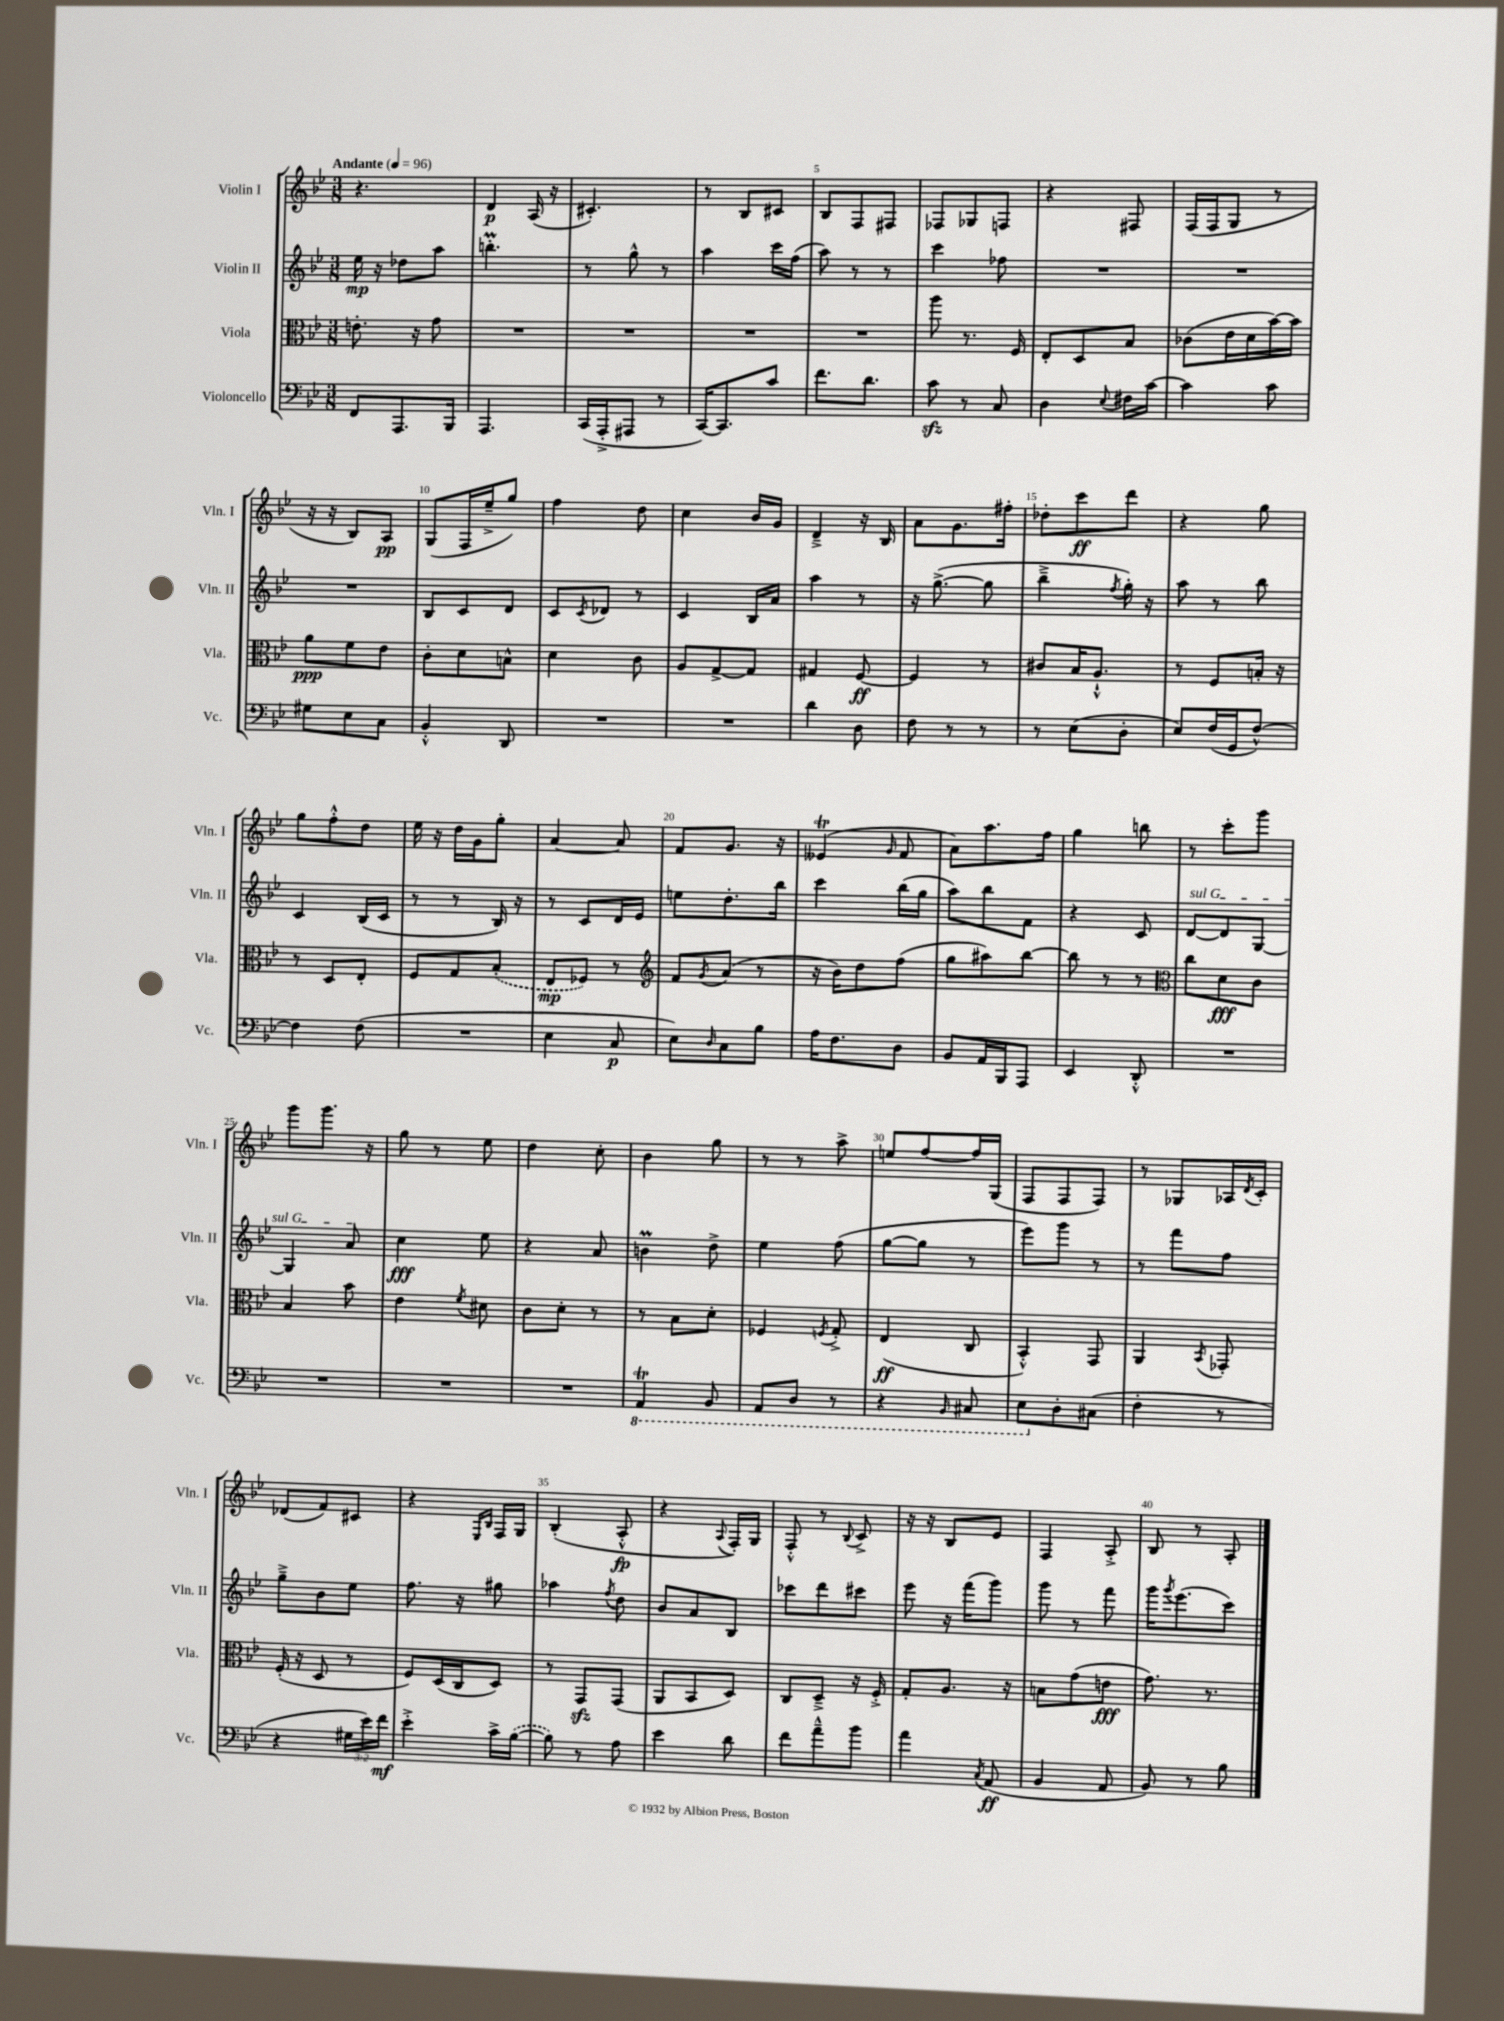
<<
\new StaffGroup <<
\new Staff = "s0" \with { instrumentName = "Violin I" shortInstrumentName = "Vln. I" } {
    \clef treble \key bes \major \numericTimeSignature \time 3/8 \tempo "Andante" 4 = 96
    r4. |
    d'4\p a16( r16 |
    cis'4.-.) |
    r8 bes8 cis'8 |
    bes8 f8 fis8 |
    fes8 ges8 f8 |
    r4 fis8 |
    f16( f16 g8 r8 |
    r16 r16 bes8) a8\pp |
    g8( f16 ees''16---> g''8) |
    f''4 d''8 |
    c''4 bes'16 g'16 |
    d'4---> r16 bes16 |
    a'8 g'8. fis''16-. |
    des''8-. c'''8\ff d'''8 |
    r4 g''8 |
    g''8 f''8-.-^ d''8 |
    ees''16 r16 d''16 g'16 g''8-. |
    a'4~ a'8 |
    f'8 g'8. r16 |
    eeses'4\trill( \grace { g'16 } f'8 |
    a'8) a''8. f''16 |
    g''4 b''8 |
    r8 c'''8-. g'''8 |
    g'''8 g'''8. r16 |
    g''8 r8 ees''8 |
    d''4 c''8-. |
    bes'4 g''8 |
    r8 r8 a''8-> |
    e''8 f''8~ f''16 g16( |
    f8 f8 f8) |
    r8 ges8 aes16 \acciaccatura { d'8 } c'16-. |
    des'8( f'8) cis'8 |
    r4 \grace { ees16 bes16 } f16 g16 |
    bes4-.( a8-.-^\fp |
    r4 \appoggiatura { a8 } f16-.) g16 |
    f8-.-^ r8 \appoggiatura { bes8 } c'8-> |
    r16 r16 bes8 ees'8 |
    f4 a8-.-> |
    bes8 r8 a8-. \bar "|." |
}
\new Staff = "s1" \with { instrumentName = "Violin II" shortInstrumentName = "Vln. II" } {
    \clef treble \key bes \major \numericTimeSignature \time 3/8
    ees''16\mp r16 des''8 a''8 |
    b''4.-.\prall |
    r8 g''8-^ r8 |
    a''4 c'''16 f''16( |
    a''8) r8 r8 |
    c'''4 fes''8 |
    R4. |
    R4. |
    R4. |
    bes8 c'8 d'8 |
    c'8 \acciaccatura { c'8 } des'8 r8 |
    c'4 bes16 a'16 |
    a''4 r8 |
    r16 g''8.~->( g''8 |
    bes''4---> \acciaccatura { f''8 } g''16-.) r16 |
    a''8 r8 bes''8 |
    c'4 bes16( c'16 |
    r8 r8 bes16) r16 |
    r8 c'8 d'16 ees'16 |
    e''8 d''8.-. bes''16 |
    c'''4 bes''16( g''16 |
    a''8) bes''8 f'8 |
    r4 c'8 |
    \once \override TextSpanner.bound-details.left.text = \markup { \italic "sul G" } d'8~\startTextSpan d'8 g8~ |
    g4 a'8\stopTextSpan |
    c''4\fff ees''8 |
    r4 a'8 |
    b'4\prall d''8-> |
    ees''4 f''8( |
    g''8~ g''8 r8 |
    ees'''8) g'''8 r8 |
    r8 f'''8 f''8 |
    g''8---> bes'8 ees''8 |
    f''8. r16 gis''8 |
    aes''4 \acciaccatura { f''8 } d''8 |
    bes'8 a'8 bes8 |
    ces'''8 d'''8 cis'''8 |
    ees'''8 r16 f'''16( g'''8) |
    g'''8 r8 f'''8 |
    g'''16 \acciaccatura { g'''8 } ees'''8.( c'''8) \bar "|." |
}
\new Staff = "s2" \with { instrumentName = "Viola" shortInstrumentName = "Vla." } {
    \clef alto \key bes \major \numericTimeSignature \time 3/8
    e'8.-. r16 g'8 |
    R4. |
    R4. |
    R4. |
    R4. |
    a''8 r8. f16 |
    ees8-. d8 bes8 |
    ces'8( ees'16 d'16 bes'16~) bes'16 |
    a'8\ppp f'8 ees'8 |
    c'8-. d'8 b8-^ |
    d'4 c'8 |
    a8 g8~-> g8 |
    gis4 f8~\ff |
    f4 r8 |
    cis'8 bes16 a8.-!-^ |
    r8 f8 b16-. r16 |
    r8 d8 ees8-. |
    f8 g8 \once \slurDashed bes8-.( |
    ees8\mp fes8) r8 |
    \clef treble f'8 \acciaccatura { g'8 } a'8( r8 |
    r16 bes'16) d''8 f''8( |
    g''8 ais''8) bes''8~ |
    bes''8 r8 r8 |
    \clef alto c''8 d'8\fff c'8 |
    bes4 bes'8 |
    ees'4 \acciaccatura { f'8 } dis'8 |
    c'8 d'8-. r8 |
    r8 bes8 d'8-. |
    fes4 \acciaccatura { f8 } g8-.-> |
    ees4\ff( c8 |
    bes,4-.-^) g,8 |
    a,4 \acciaccatura { bes,8 } ges,8-. |
    f16-.( r16 d8 r8 |
    f8) d16( c16 d8) |
    r8 g,8\sfz g,8( |
    a,8 bes,8 d8) |
    c8 d8---> r16 f16-.-> |
    g8-. a8. r16 |
    b8 g'8( e'8\fff |
    g'8.) r8. \bar "|." |
}
\new Staff = "s3" \with { instrumentName = "Violoncello" shortInstrumentName = "Vc." } {
    \clef bass \key bes \major \numericTimeSignature \time 3/8 \override Staff.TupletNumber.text = #tuplet-number::calc-fraction-text
    f,8 a,,8. bes,,16 |
    a,,4. |
    c,16( a,,16-.-> ais,,8 r8 |
    c,16~) c,8. c'8 |
    f'8. d'8. |
    c'8\sfz r8 c8 |
    d4 \appoggiatura { ees8 } fis16 c'16~ |
    c'4 c'8 |
    gis8 ees8 c8 |
    bes,4-.-^ d,8 |
    R4. |
    R4. |
    d'4 d8 |
    f8 r8 r8 |
    r8 ees8( d8-. |
    ees8) f16( g,16 f8~-^) |
    f4 f8( |
    R4. |
    ees4 c8\p |
    ees8) \grace { d16 } c8 bes8 |
    a16 f8. d8 |
    bes,8 a,16 bes,,16 a,,8 |
    ees,4 d,8-.-^ |
    R4. |
    R4. |
    R4. |
    R4. |
    \ottava #-1 a,,4\trill bes,,8 |
    a,,8 d,8 r8 |
    r4 \grace { bes,,16 } cis,8 |
    ees,8 \ottava #0 d8-. cis8( |
    f4-. r8 |
    r4 \tuplet 3/2 { gis16 ees'16) f'16\mf } |
    ees'4-.-> c'16-> \once \slurDashed bes16~( |
    bes8) r8 a8 |
    ees'4 d'8 |
    f'8 a'8---^ bes'8 |
    a'4 \acciaccatura { c8 } a,8\ff( |
    bes,4 a,8 |
    bes,8) r8 bes8 \bar "|." |
}
>>
>>
\layout { \context { \Score \override BarNumber.break-visibility = ##(#f #t #t) barNumberVisibility = #(every-nth-bar-number-visible 5) } }
